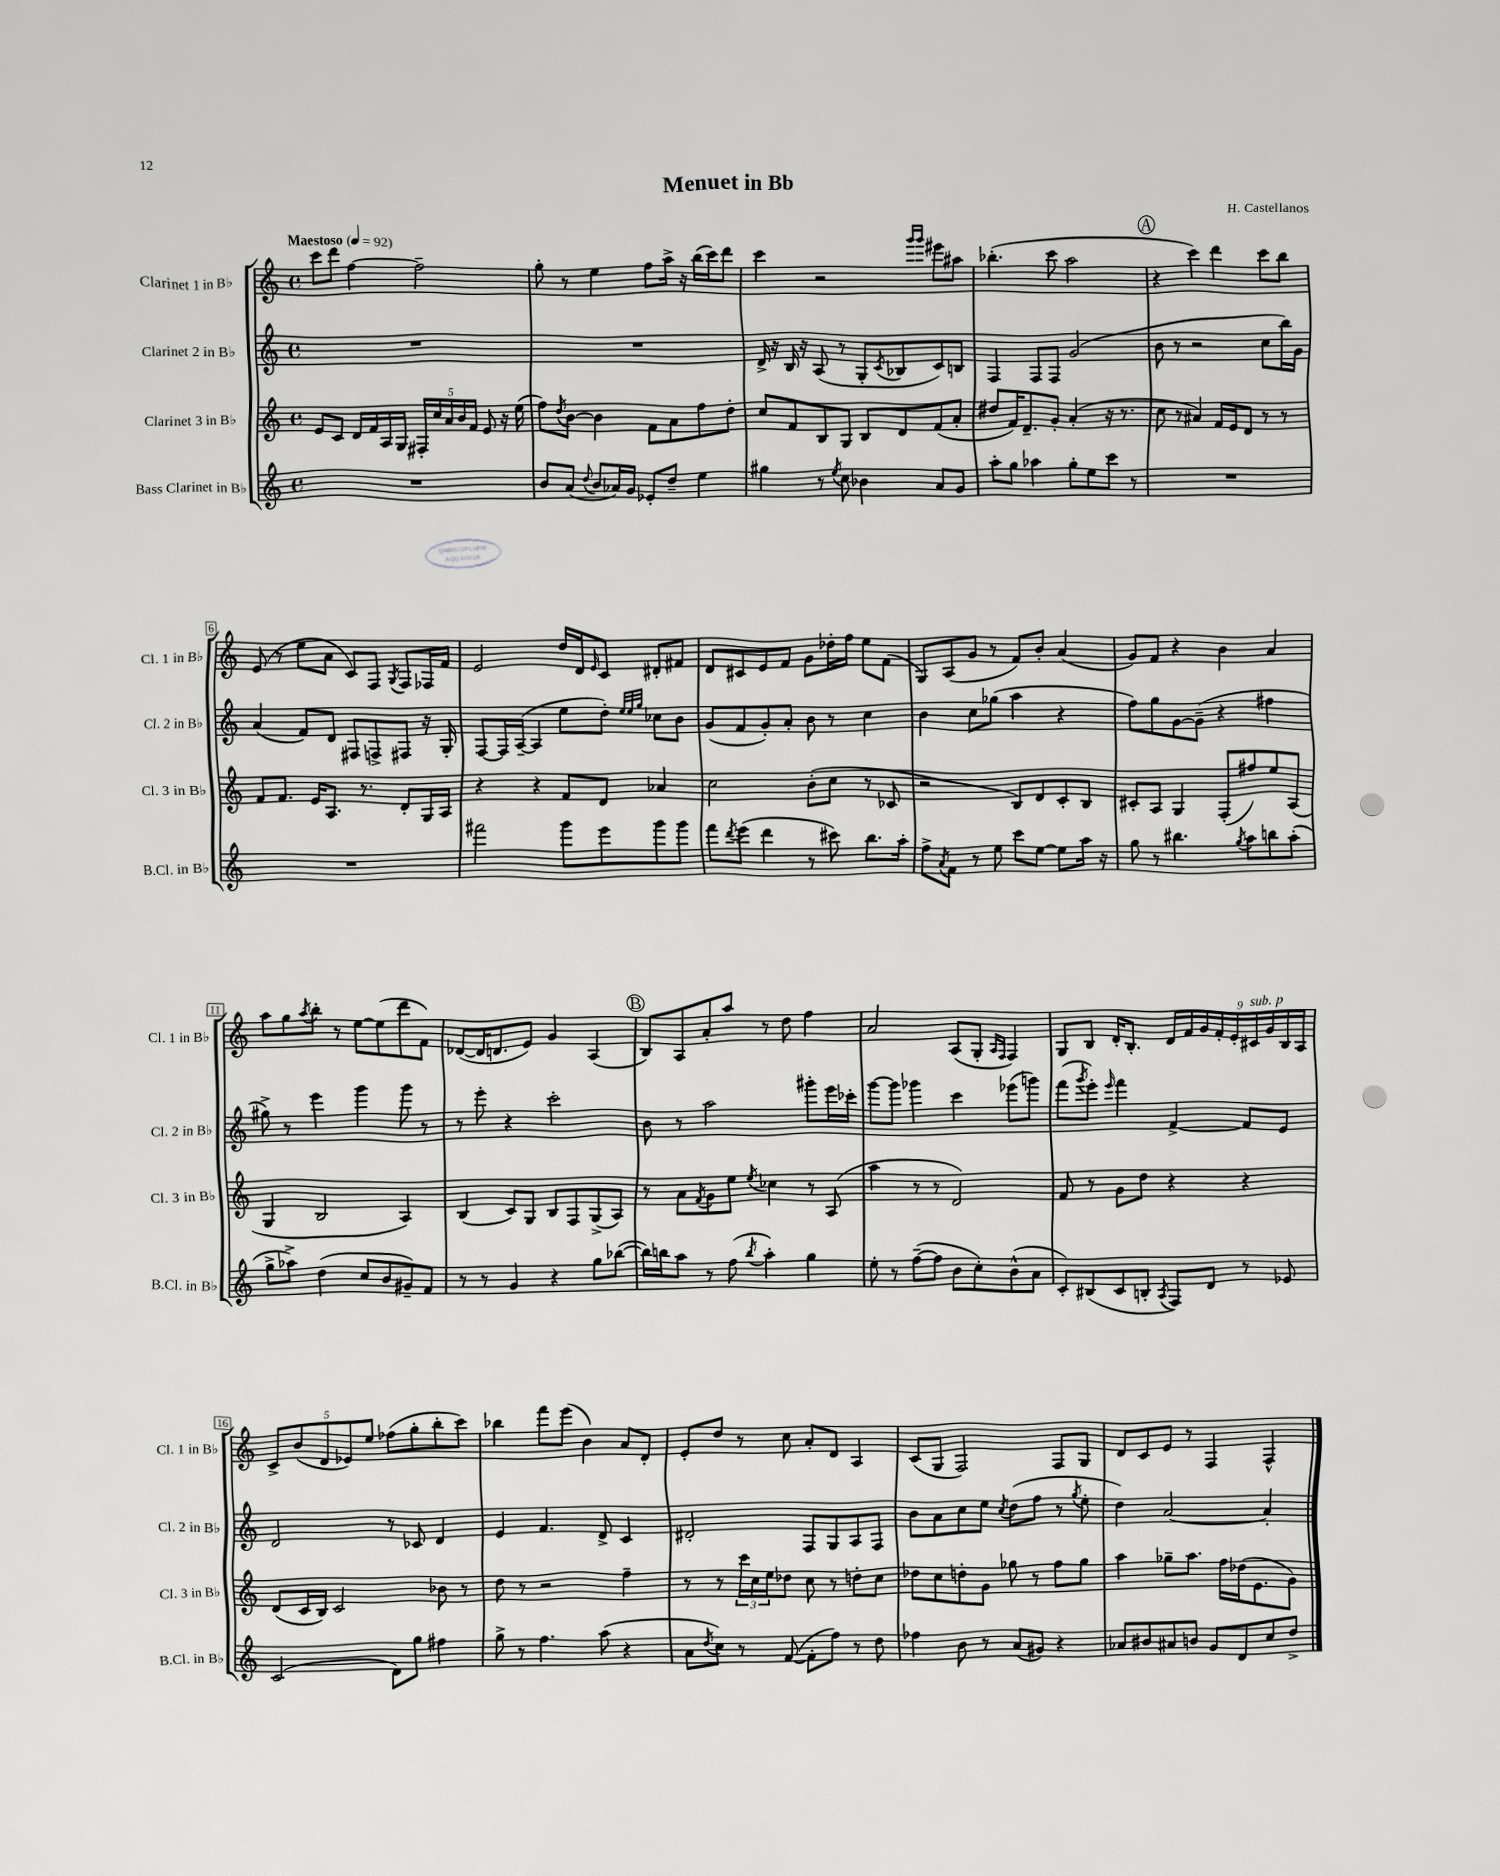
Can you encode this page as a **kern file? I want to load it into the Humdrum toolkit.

**kern	**kern	**kern	**kern
*part4	*part3	*part2	*part1
*staff4	*staff3	*staff2	*staff1
*I"Bass Clarinet in B♭	*I"Clarinet 3 in B♭	*I"Clarinet 2 in B♭	*I"Clarinet 1 in B♭
*I'B.Cl. in B♭	*I'Cl. 3 in B♭	*I'Cl. 2 in B♭	*I'Cl. 1 in B♭
*clefG2	*clefG2	*clefG2	*clefG2
*k[]	*k[]	*k[]	*k[]
*M4/4	*M4/4	*M4/4	*M4/4
*met(c)	*met(c)	*met(c)	*met(c)
*MM92	*MM92	*MM92	*MM92
=1	=1	=1	=1
!	!	!	!LO:TX:a:B:t=Maestoso
1r	8e/L	1r	8ccc\L
.	8c/J	.	8ddd\J
.	16d/LL	.	[4ff\
.	16f/	.	.
.	16A/	.	.
.	16G/JJ	.	.
.	20F#X'/LL	.	2ff~\]
.	20cc/	.	.
.	20a/	.	.
.	20b/	.	.
.	20f/JJ	.	.
.	8e/	.	.
.	16r	.	.
.	(16ee\	.	.
=2	=2	=2	=2
8b/L	8ff\L)	1r	8gg'\
.	8qdd/	.	.
(8a/J	[8b\J	.	8r
8qqdd/	.	.	.
8b/L	4b\]	.	4ee\
16a-X/L)	.	.	.
16g/JJ	.	.	.
8e-X'/L	8f\L	.	8ff\L
8dd~/J	8a\	.	16aa^\Jk
.	.	.	16r
4ee\	8ff\	.	(16bb\LL
.	.	.	16ccc\J)
.	8dd'\J	.	8ddd\J
=3	=3	=3	=3
4gg#X\	8cc/L	16d^/	4ccc\
.	.	16r	.
.	8f/	16B/	.
.	.	16r	.
8r	8B/	(8A/	2r
8qee/	.	.	.
8cc\	8G/J	8r	.
4b-X\	8B/L	8G'/L	.
.	.	8qc/	.
.	8d/	8B-X/	.
.	.	.	16qqggg/LL
.	.	.	16qqggg/JJ
8a/L	(8f/	8c/)	8eee#X\L
8g/J	8a'/J	8Bn/J	8aa#X\J
=4	=4	=4	=4
8aa'\L	8dd#X/L	4F/	(4.bb-X'\
8gg\J	16f/K)	.	.
.	8.d~/	.	.
4aa-X\	.	8F/L	.
.	8g'/J	8F/J	8ccc\
8gg'\L	(4a'/	(2g/	2aa\
8ee\	.	.	.
8ccc\J	16r	.	.
.	8.r	.	.
8r	.	.	.
!!LO:REH:place=s1:t=A
=5	=5	=5	=5
1r	8cc\	8b\	4r
.	8r	8r	.
.	4a#X/)	2r	4ccc\)
.	16f/LL	.	4ddd\
.	16e/J	.	.
.	8d/J	.	.
.	8r	8cc\L	8ccc\L
.	8r	16bb\L)	8bb\J
.	.	16g\JJ	.
!!LO:LB:g=z
=6	=6	=6	=6
1r	8f/L	(4a/	(8e/
.	8.f/J	.	8r
.	.	8f/L)	8ee\L
.	16e/KL	.	.
.	8.A/J	8d/J	8a\J
.	.	8F#X/L	8c/L)
.	8.r	.	.
.	.	8Fn^/	8F/J
.	.	.	8qG/
.	8d'/L	8F#X/J	8F/L
.	16G/L	16r	16F-X/L
.	16A/JJ	16G'/	16f/JJ
=7	=7	=7	=7
2fff#X\	4r	[8F/L	2e/
.	.	16F/L]	.
.	.	([16A~/JJ	.
.	4r	4A/]	.
8ggg\L	8f/L	8ee\L	16dd/LL
.	.	.	16d/J
.	.	.	16qqe/
8eee\	8d/J	8dd'\J)	8c/J
.	.	32qqee/LLL	.
.	.	32qqee/	.
.	.	32qqgg/JJJ	.
8ggg\	4a-X/	8cc-X\L	8d#X'/L
8ggg\J	.	8b\J	8f#X/J
=8	=8	=8	=8
8fff\L	2cc\	(8g/L	8d/L
8qddd/	.	.	.
(8eee\J	.	8f/	8c#X/
4ddd\	.	8g'/)	8e/
.	.	8a'/J	8f/J
8r	(8b'\L	8b\	8g\L
8ccc#X\)	8cc\J	8r	16dd-X'\L
.	.	.	16ff\JJ
8.bb\L	8r	4cc\	8ee\L
.	8c-X/	.	(8f\J
16aa'\Jk	.	.	.
=9	=9	=9	=9
8ff^\L	2r	4b\	8G/L)
8qa/	.	.	.
8f\J	.	.	(8A/
8r	.	8cc\L	8g/J
8ee\	.	(8gg-X\J	8r
8ccc\L	8B/L)	4aa\	8f/L)
[8ee\J	8d/	.	8b'/J
8ee\L]	8c'/	4r	(4a/
16aa\Jk	8B/J	.	.
16r	.	.	.
=10	=10	=10	=10
8gg\	8c#X'/L	8ff\L)	8g/L)
8r	8A/J	8gg\	8f/J
4.bb#X\	4G/	[8g\	4r
.	.	(8g~\J]	.
.	(8F'/L	4r	4b\
8qgg/	.	.	.
8aa\L	8ff#X/)	.	.
8bbn\	8ee/	4ff#X\	4a/
(8aa'\J	(8A/J	.	.
!!LO:LB:g=z
=11	=11	=11	=11
8gg^\L	4G/	8gg#X^\)	8aa\L
8aa-X^\J)	.	8r	8gg\
.	.	.	8qaa/
(4dd\	2B/	4eee\	8bb'\J
.	.	.	8r
8cc/L	.	4ggg\	[8ee\L
8b/	.	.	(8ee\]
8g#X~/)	4A/)	8ggg\	8ddd\
8f/J	.	8r	8f\J)
=12	=12	=12	=12
8r	(4B/	8r	([8d-X/L
8r	.	8eee'\	16d-/K]
.	.	.	8.dn/
4g/	8c/L)	4r	.
.	8G/J	.	8e/J)
4r	8B/L	2ccc'\	4g/
.	8F/	.	.
8gg\L	(8G^/	.	(4A/
([8bb-X\J	8A/J)	.	.
!!LO:REH:place=s1:t=B
=13	=13	=13	=13
16bb-\LL])	8r	8b\	8B/L)
16bbn\J	.	.	.
8aa\J	8a\L	8r	8A/
.	8qf/	.	.
8r	8g\	2aa\	8a'/
(8ff\	8ee\J	.	8aa/J
8qbb/	8qee/	.	.
4aa'\)	4cc-X\	.	8r
.	.	.	8dd\
4gg\	8r	8ggg#X'\L	4ff\
.	(8A/	16eee\L	.
.	.	16ccc-X'\JJ	.
=14	=14	=14	=14
8ee'\	4aa\	[8ggg\L	2a/
8r	.	8ggg\J]	.
([8ff~\L	8r	4ggg-X\	.
8ff\J]	8r	.	.
8b\L	2d/)	4ccc\	(8A/L
8cc'\)	.	.	8G'/J
.	.	.	16qqA/LL
.	.	.	16qqF/JJ
(8b^^\	.	(8eee-X\L	4F/)
8a\J	.	8gggn\J)	.
=15	=15	=15	=15
8c'/L)	8f/	(8fff\L	8G/L
.	.	8qggg/	.
(8B#X/	8r	8eee'\J)	8B/J
.	.	16qqeee/	.
8c/	8g\L	4fff\	16d'/KL
.	.	.	8.B'/J
8Bn'/J	8dd\J	.	.
8qA/	.	.	.
8F/L)	4r	[4f^/	18d/LL
.	.	.	18f/
.	.	.	18g/
8d/J	.	.	.
.	.	.	18f'/
.	.	.	18e'/
8r	4r	8f/L]	.
!	!	!	!LO:TX:a:i:t=sub. p
.	.	.	18c#X/
.	.	.	18g/
8e-X/	.	8e/J	.
.	.	.	18B/
.	.	.	18A/JJ
!!LO:LB:g=z
=16	=16	=16	=16
(2c/	(8d/L	2d/	10c^/L
.	.	.	(10b/
.	16c/L	.	.
.	16B/JJ)	.	.
.	.	.	10d/
.	2c/	.	.
.	.	.	10e-X/)
.	.	.	10ee/J
8d\L)	.	8r	(8ff-X\L
8gg\J	.	8c-X/	8gg'\
4ff#X\	8b-X\	4d/	8bb'\
.	8r	.	8ccc\J)
=17	=17	=17	=17
8gg^\	8dd\	4e/	4bb-X\
8r	8r	.	.
4.ff\	2r	4.f/	8fff\L
.	.	.	(8eee\J
.	.	.	4b\)
(8aa\	.	8d^/	.
4r	4ff~\	4c/	8a/L
.	.	.	8d'/J
=18	=18	=18	=18
8a\L	8r	2d#X'/	8e'/L
8qdd/	.	.	.
8cc\J)	8r	.	8dd/J
8r	24ccc\LL	.	8r
.	24cc\	.	.
.	24ee\J	.	.
([8f/	8dd-X\J	.	8cc\
8f'\L]	8cc\	8F/L	8a'/L
8ff\J)	8r	8G/	8d/J
8r	8ddn'\L	8A/	4A/
8dd\	8cc\J	8F/J	.
=19	=19	=19	=19
4ff-X\	8dd-X\L	8b\L	(8c/L
.	8cc\	8a\	8G/J
8b\	8ddn'\	8cc\	2F/)
8r	8g\J	8ee\J	.
.	.	8qcc/	.
(8a/L	8gg-X\	(8dd\L	.
8g#X/J)	8r	8ff\J	.
4r	8ff\L	8r	8F/L
.	.	8qgg/	.
.	8gg-\J	8ee'\	8G/J
=20	=20	=20	=20
8a-X/L	4aa\	4dd\)	8d/L
8b#X/	.	.	8c/
8a#X/	8gg-X~\L	[2a/	8e/J
8bn/J	8.aa\J	.	8r
8g/L	.	.	4F/
.	16ff\LL	.	.
8d/	(16dd-X\J	.	.
.	8.e\	.	.
8cc/	.	4a'/]	4F^^/
8dd^/J	8g\J)	.	.
==	==	==	==
*-	*-	*-	*-
